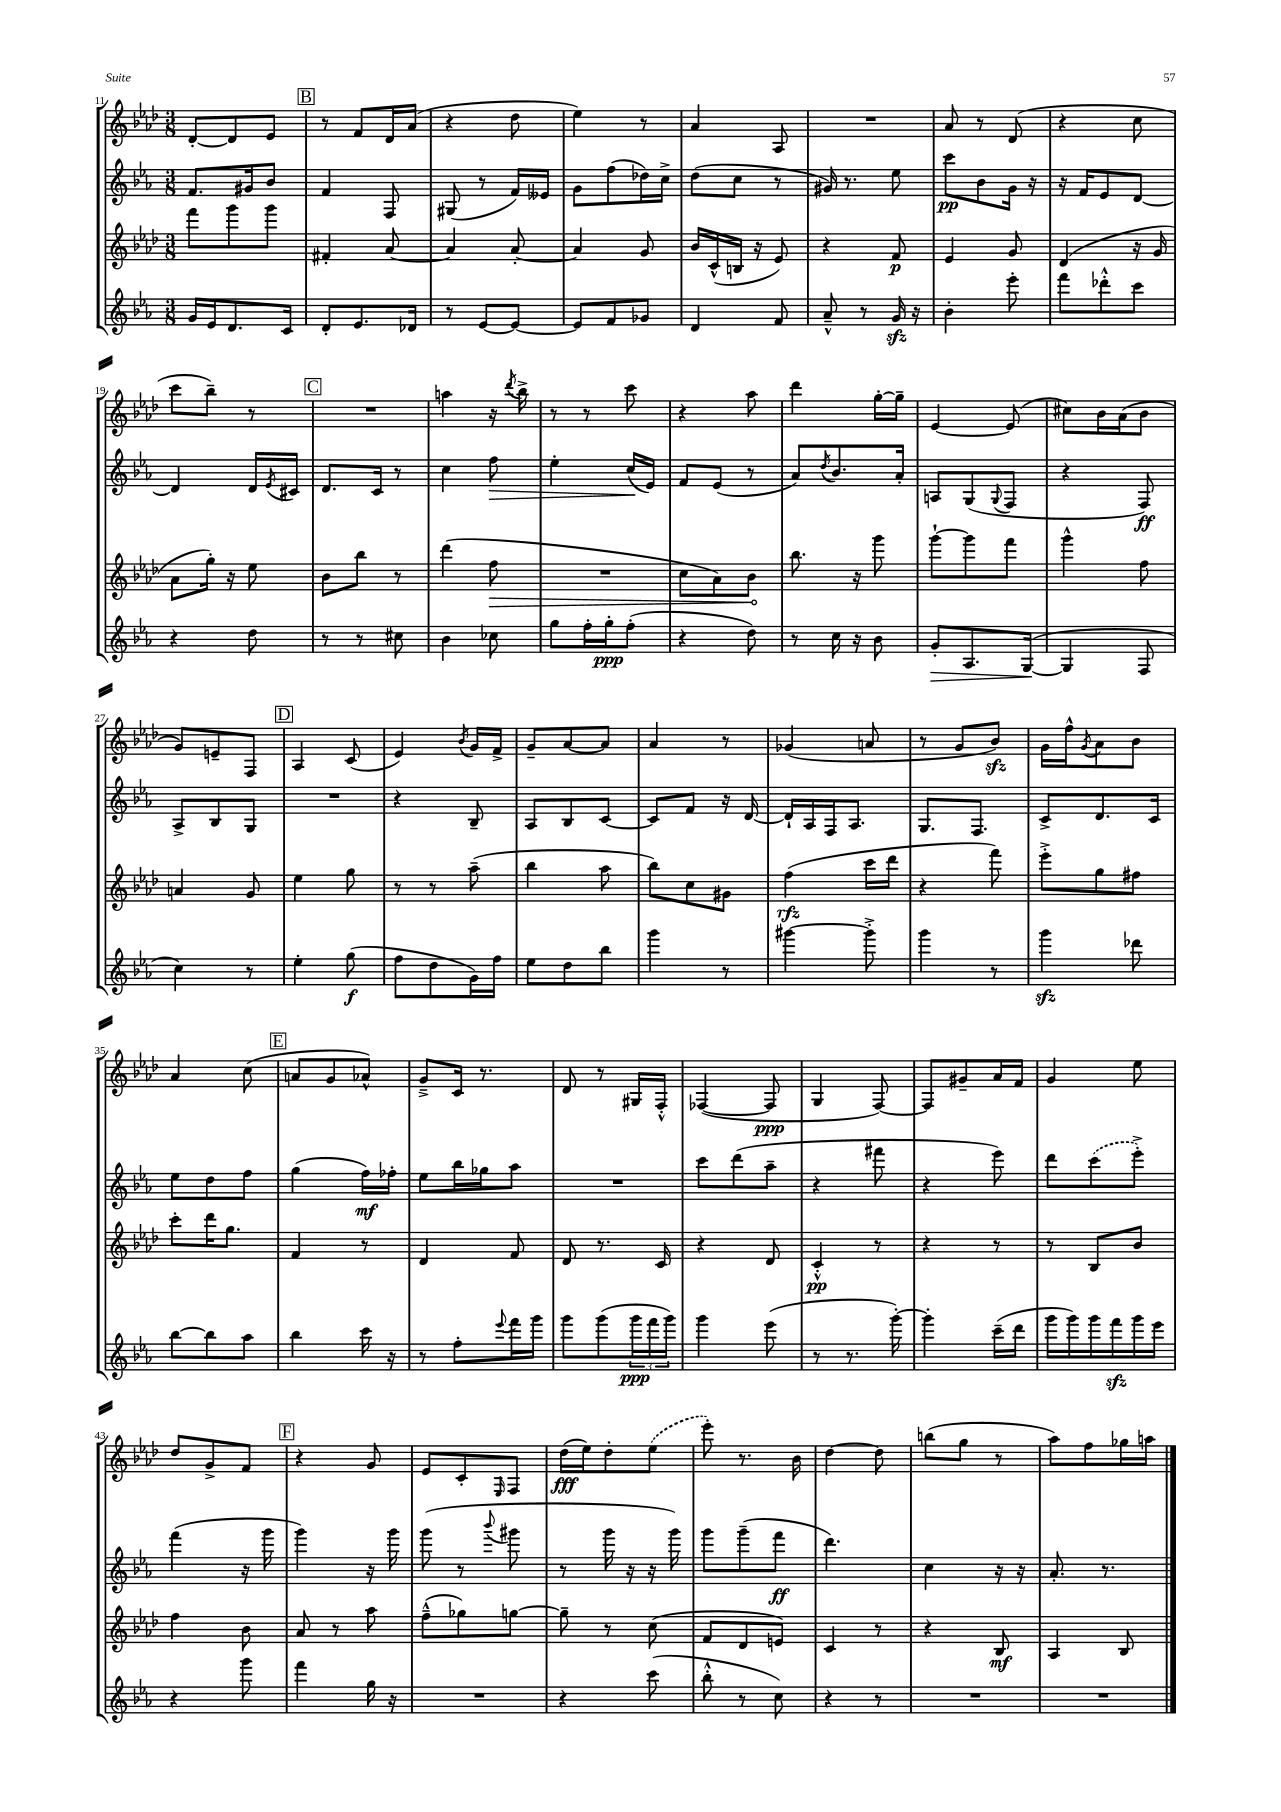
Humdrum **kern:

**kern	**kern	**kern	**kern
*staff4	*staff3	*staff2	*staff1
*clefG2	*clefG2	*clefG2	*clefG2
*k[b-e-a-]	*k[b-e-a-d-]	*k[b-e-a-]	*k[b-e-a-d-]
*M3/8	*M3/8	*M3/8	*M3/8
16g	8fff	8.f	[8d-'
16e-	.	.	.
8.d	8ggg	.	8d-]
.	.	16g#	.
.	8ggg	8b-	8e-
16c	.	.	.
=	=	=	=
8d'	4f#'	4f	8r
8.e-	.	.	8f
.	[8a-	8F	16d-
16d-	.	.	(16a-
=	=	=	=
8r	4a-]	(8G#	4r
[8e-	.	8r	.
8e-_	[8a-'	16f)	8dd-
.	.	16e--	.
=	=	=	=
8e-]	4a-]	8g	4ee-)
8f	.	(8ff	.
8g-	8g	16dd-)	8r
.	.	16cc^	.
=	=	=	=
4d	16b-	(8dd	4a-
.	(16c^^	.	.
.	16B	8cc	.
.	16r	.	.
8f	8e-)	8r	8A-
=	=	=	=
8a-~^^	4r	16g#)	4.r
.	.	8.r	.
8r	.	.	.
16g	8f	8ee-	.
16r	.	.	.
=	=	=	=
4b-'	4e-	8ccc	8a-
.	.	8b-	8r
8eee-'	8g	16g	(8d-
.	.	16r	.
=	=	=	=
8fff	(4d-	16r	4r
.	.	16f	.
8ddd-'^^	.	8e-	.
8ccc	16r	[8d	8cc
.	16g	.	.
=	=	=	=
4r	8a-	4d]	8ccc
.	16gg')	.	8bb-~)
.	16r	.	.
8dd	8ee-	16d	8r
.	.	8qe-	.
.	.	16c#	.
=	=	=	=
8r	8b-	8.d	4.r
8r	8bb-	.	.
.	.	16c	.
8cc#	8r	8r	.
=	=	=	=
4b-	(4ddd-	4cc	4aa
8cc-	8ff	8ff	16r
.	.	.	8qddd-
.	.	.	16bb-^
=	=	=	=
8gg	4.r	4ee-'	8r
16ff'	.	.	8r
16gg'	.	.	.
(8ff'	.	(16cc	8ccc
.	.	16e-)	.
=	=	=	=
4r	8cc	8f	4r
.	8a-)	(8e-	.
8dd)	8b-	8r	8aa-
=	=	=	=
8r	8.bb-	8a-)	4ddd-
.	.	8qdd	.
16cc	.	8.b-	.
16r	16r	.	.
8b-	8ggg	.	[16gg'
.	.	16a-'	16gg~]
=	=	=	=
8g'	[8ggg`	8A	[4e-
8.A-	8ggg]	(8G	.
.	.	8qqG	.
.	8fff	8F	(8e-]
([16G	.	.	.
=	=	=	=
4G]	4ggg^^	4r	8cc#)
.	.	.	16b-
.	.	.	(16a-
8F	8ff	8F)	8b-
=	=	=	=
4cc)	4a	8A-^	8g)
.	.	8B-	8e~
8r	8g	8G	8F
=	=	=	=
4ee-'	4ee-	4.r	4A-
(8gg	8gg	.	(8c
=	=	=	=
8ff	8r	4r	4e-)
8dd	8r	.	.
.	.	.	8qb-
16g)	(8aa-~	8B-~	16g
16ff	.	.	16f^
=	=	=	=
8ee-	4bb-	8A-	8g~
8dd	.	8B-	[8a-
8bb-	8aa-	[8c	8a-]
=	=	=	=
4ggg	8bb-)	8c]	4a-
.	8cc	8f	.
8r	8g#	16r	8r
.	.	[16d	.
=	=	=	=
[4ggg#	(4ff	16d`]	(4g-
.	.	16A-	.
.	.	16F	.
.	.	8.A-	.
8ggg#'^]	16ccc	.	8a
.	16ddd-	.	.
=	=	=	=
4ggg	4r	8.G	8r
.	.	.	8g
.	.	8.F	.
8r	8fff)	.	8b-)
=	=	=	=
4ggg	8eee-'^	8c^	16g
.	.	.	16ff^^
.	.	.	8qg
.	8gg	8.d	8a-
8ddd-	8ff#	.	8b-
.	.	16c	.
=	=	=	=
[8bb-	8ccc'	8ee-	4a-
8bb-]	16ddd-	8dd	.
.	8.gg	.	.
8aa-	.	8ff	(8cc
=	=	=	=
4bb-	4f	(4gg	8a
.	.	.	8g
16ccc	8r	16ff)	8a-^^)
16r	.	16ff-'	.
=	=	=	=
8r	4d-	8ee-	8g~^
8ff'	.	16bb-	16c
.	.	16gg-	8.r
8qqeee-	.	.	.
16fff	8f	8aa-	.
16ggg	.	.	.
=	=	=	=
8ggg	8d-	4.r	8d-
(8ggg	8.r	.	8r
24ggg	.	.	16G#
24fff	.	.	.
.	16c	.	16F'^^
24ggg)	.	.	.
=	=	=	=
4ggg	4r	8ccc	([4F-
.	.	(8ddd	.
(8eee-	8d-	8aa-~	8F-]
=	=	=	=
8r	4c'^^	4r	4G
8.r	.	.	.
.	8r	8fff#	[8F)
[16ggg')	.	.	.
=	=	=	=
4ggg']	4r	4r	8F]
.	.	.	8g#~
(16ccc~	8r	8eee-)	16a-
16ddd	.	.	16f
=	=	=	=
16ggg	8r	8ddd	4g
16ggg)	.	.	.
16ggg	8B-	(8ccc	.
16fff	.	.	.
16ggg	8b-	8eee-'^)	8ee-
16eee-	.	.	.
=	=	=	=
4r	4ff	(4fff	8dd-
.	.	.	8g^
8ggg	8b-	16r	8f
.	.	16ggg	.
=	=	=	=
4fff	8a-	4ggg)	4r
.	8r	.	.
16gg	8aa-	16r	8g
16r	.	16ggg	.
=	=	=	=
4.r	(8ff~^^	(8ggg	8e-
.	8gg-)	8r	8c'
.	.	8qqbbb-	16qqE-
.	[8gg	8ggg#	8F
=	=	=	=
4r	8gg~]	8r	(16dd-
.	.	.	16ee-)
.	8r	16ggg	8dd-'
.	.	16r	.
(8ccc	(8cc	16r	(8ee-
.	.	16ggg)	.
=	=	=	=
8bb-'^^	8f	8ggg	8eee-')
8r	8d-	(8ggg~	8.r
8cc)	8e)	8fff	.
.	.	.	16b-
=	=	=	=
4r	4c	4.ddd)	[4dd-
8r	8r	.	8dd-]
=	=	=	=
4.r	4r	4cc	(8bb
.	.	.	8gg
.	8B-	16r	8r
.	.	16r	.
=	=	=	=
4.r	4A-	8.a-'	8aa-)
.	.	.	8ff
.	.	8.r	.
.	8B-	.	16gg-
.	.	.	16aa
==	==	==	==
*-	*-	*-	*-
